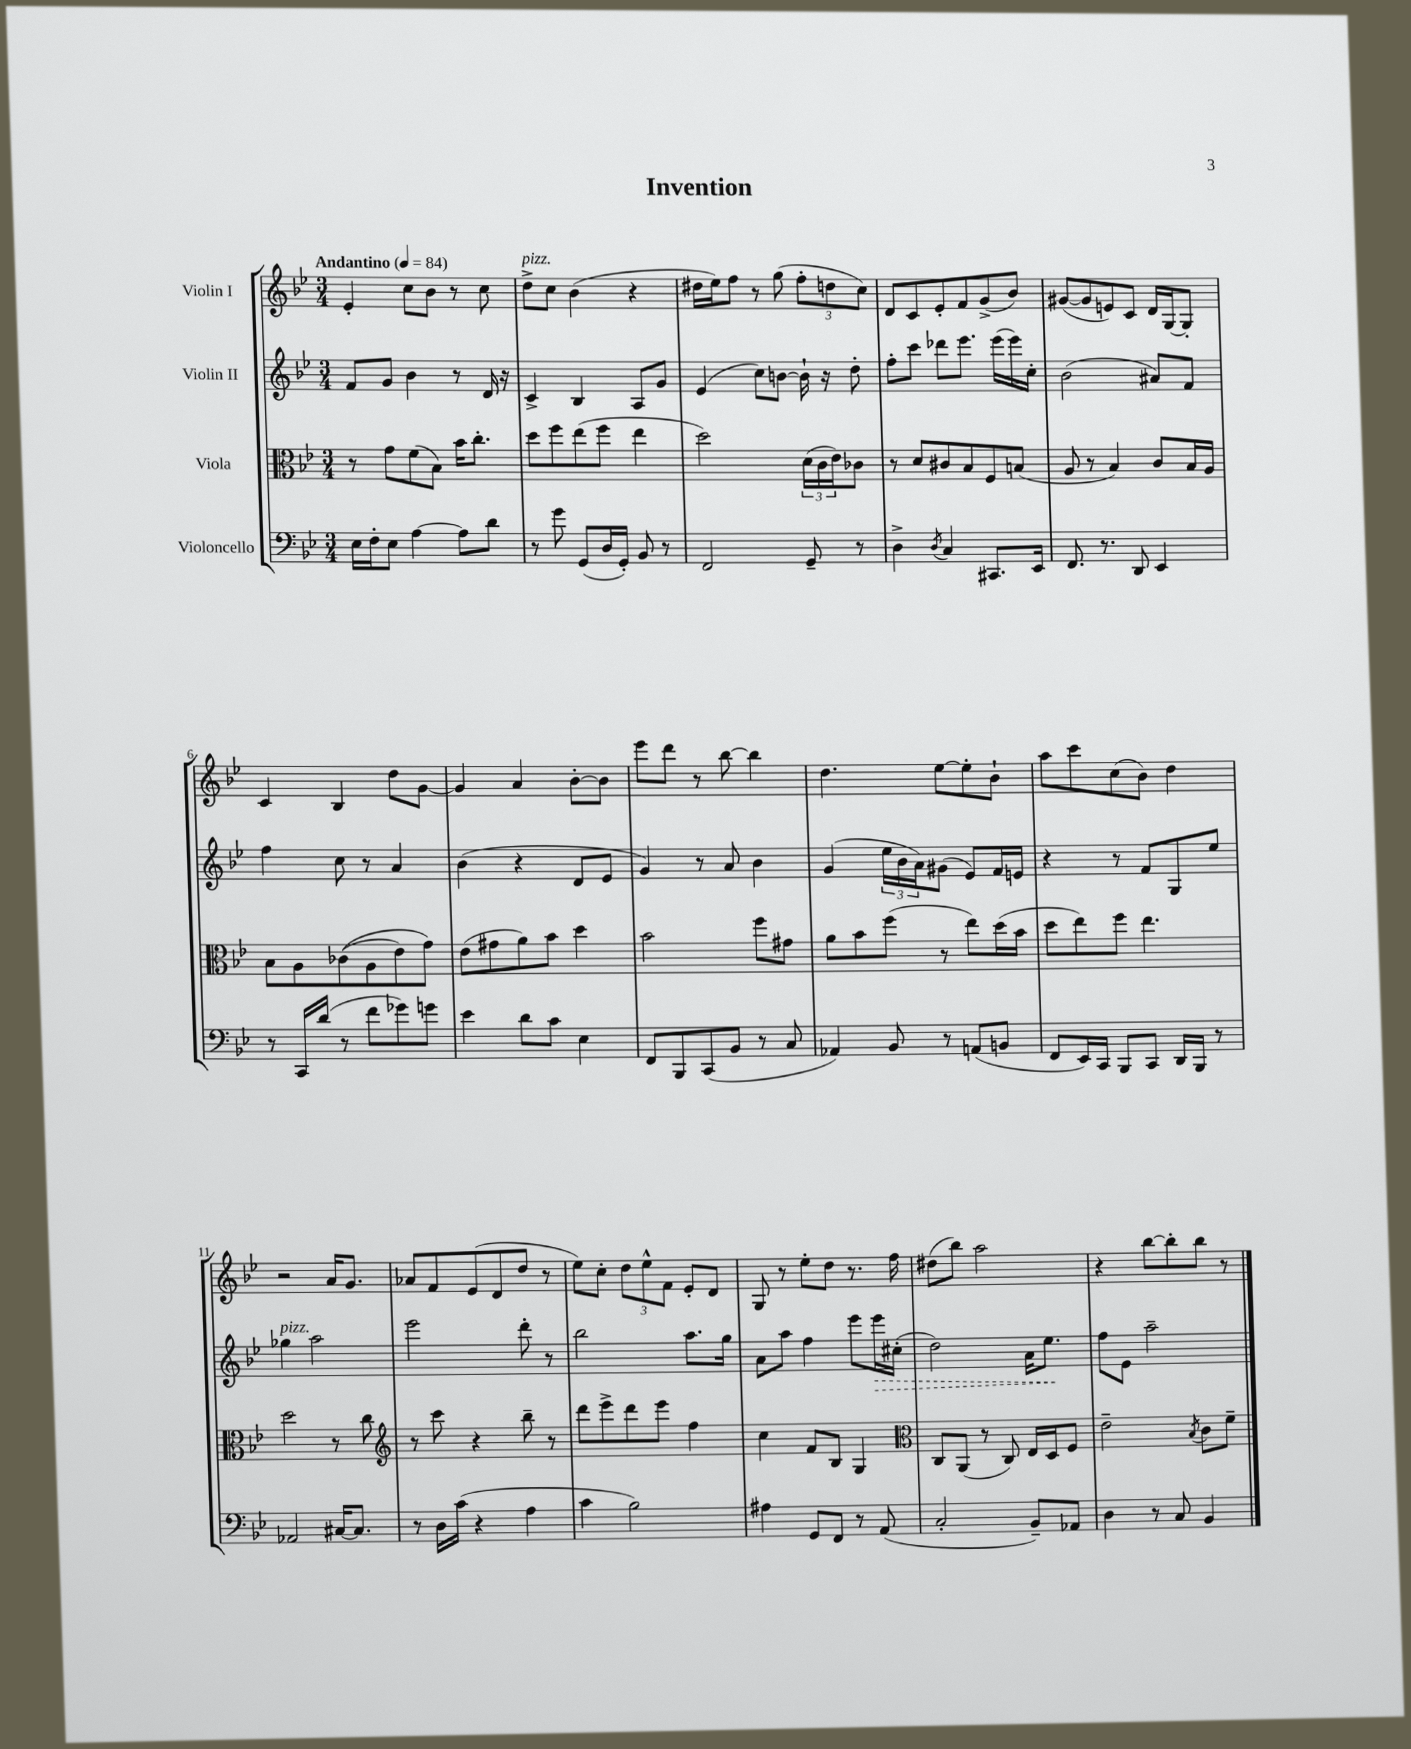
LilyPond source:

\header { title = "Invention" }
<<
\new StaffGroup <<
\new Staff = "s0" \with { instrumentName = "Violin I" } {
    \clef treble \key bes \major \numericTimeSignature \time 3/4 \tempo "Andantino" 4 = 84
    ees'4-. c''8 bes'8 r8 c''8 |
    d''8->^\markup { \italic "pizz." } c''8 bes'4( r4 |
    dis''16 ees''16) f''8 r8 g''8( \tuplet 3/2 { f''8-. d''8 c''8) } |
    d'8 c'8 ees'8-. f'8 g'8->( bes'8) |
    gis'8~( gis'8 e'8) c'8 d'16 g16~ g8-. |
    c'4 bes4 d''8 g'8~ |
    g'4 a'4 bes'8~-. bes'8 |
    ees'''8 d'''8 r8 bes''8~ bes''4 |
    d''4. ees''8~ ees''8-. bes'8-! |
    a''8 c'''8 c''8( bes'8) d''4 |
    r2 a'16 g'8. |
    aes'8 f'8 ees'8( d'8 d''8 r8 |
    ees''8) c''8-. \tuplet 3/2 { d''8 ees''8-^ f'8 } ees'8-. d'8 |
    g8 r8 ees''8-. d''8 r8. f''16 |
    dis''8( bes''8) a''2 |
    r4 bes''8~ bes''8-. bes''8 r8 \bar "|." |
}
\new Staff = "s1" \with { instrumentName = "Violin II" } {
    \clef treble \key bes \major \numericTimeSignature \time 3/4
    f'8 g'8 bes'4 r8 d'16 r16 |
    c'4-> bes4 a8 g'8 |
    ees'4( c''8) b'8~ b'16-! r16 d''8-. |
    f''8-. c'''8 des'''8 ees'''8. ees'''16( ees'''16) c''16-. |
    bes'2( ais'8) f'8 |
    f''4 c''8 r8 a'4 |
    bes'4( r4 d'8 ees'8 |
    g'4) r8 a'8 bes'4 |
    g'4( \tuplet 3/2 { ees''16 bes'16 a'16) } gis'8( ees'8) f'16 e'16 |
    r4 r8 f'8 g8 ees''8 |
    ges''4^\markup { \italic "pizz." } a''2 |
    ees'''2 d'''8-. r8 |
    bes''2 a''8. g''16 |
    a'8 a''8 f''4 ees'''8 \once \override Hairpin.style = #'dashed-line ees'''16\> cis''16-.( |
    d''2) a'16 ees''8.\! |
    f''8 ees'8 a''2-- \bar "|." |
}
\new Staff = "s2" \with { instrumentName = "Viola" } {
    \clef alto \key bes \major \numericTimeSignature \time 3/4
    r8 g'8 f'8( bes8) bes'16 c''8.-. |
    d''8 f''8 ees''8( f''8 ees''4 |
    d''2) \tuplet 3/2 { d'16( c'16 ees'16) } ces'8 |
    r8 d'8 cis'8 bes8 f8 b8( |
    a8 r8 bes4) c'8 bes16 a16 |
    bes8 a8 ces'8(\( a8 ees'8) g'8\) |
    ees'8( gis'8 a'8) bes'8 d''4 |
    bes'2 f''8 gis'8 |
    a'8 bes'8 f''8( r8 ees''8) d''16( bes'16 |
    d''8 ees''8) f''8 ees''4. |
    d''2 r8 c''8 |
    \clef treble r8 c'''8 r4 bes''8-- r8 |
    d'''8 ees'''8-> d'''8 ees'''8 f''4 |
    c''4 f'8 bes8 g4 |
    \clef alto c8 a,8( r8 c8) ees16 d16 f8 |
    ees'2-- \acciaccatura { bes8 } c'8 f'8-- \bar "|." |
}
\new Staff = "s3" \with { instrumentName = "Violoncello" } {
    \clef bass \key bes \major \numericTimeSignature \time 3/4
    ees16 f16-. ees8 a4~ a8 d'8 |
    r8 g'8 g,8( d16 g,16-.) bes,8 r8 |
    f,2 g,8-- r8 |
    d4-> \acciaccatura { d8 } c4 cis,8. ees,16 |
    f,8. r8. d,8 ees,4 |
    r8 c,16 d'16( r8 f'8 ges'8) g'8 |
    ees'4 d'8 c'8 ees4 |
    f,8 bes,,8 c,8( bes,8 r8 c8 |
    aes,4) bes,8 r8 a,8( b,8 |
    f,8 ees,16) c,16 bes,,8 c,8 d,16 bes,,16 r8 |
    aes,2 cis16~ cis8. |
    r8 d16 c'16( r4 a4 |
    c'4 bes2) |
    ais4 g,8 f,8 r8 a,8( |
    c2-. bes,8--) aes,8 |
    d4 r8 c8 bes,4 \bar "|." |
}
>>
>>
